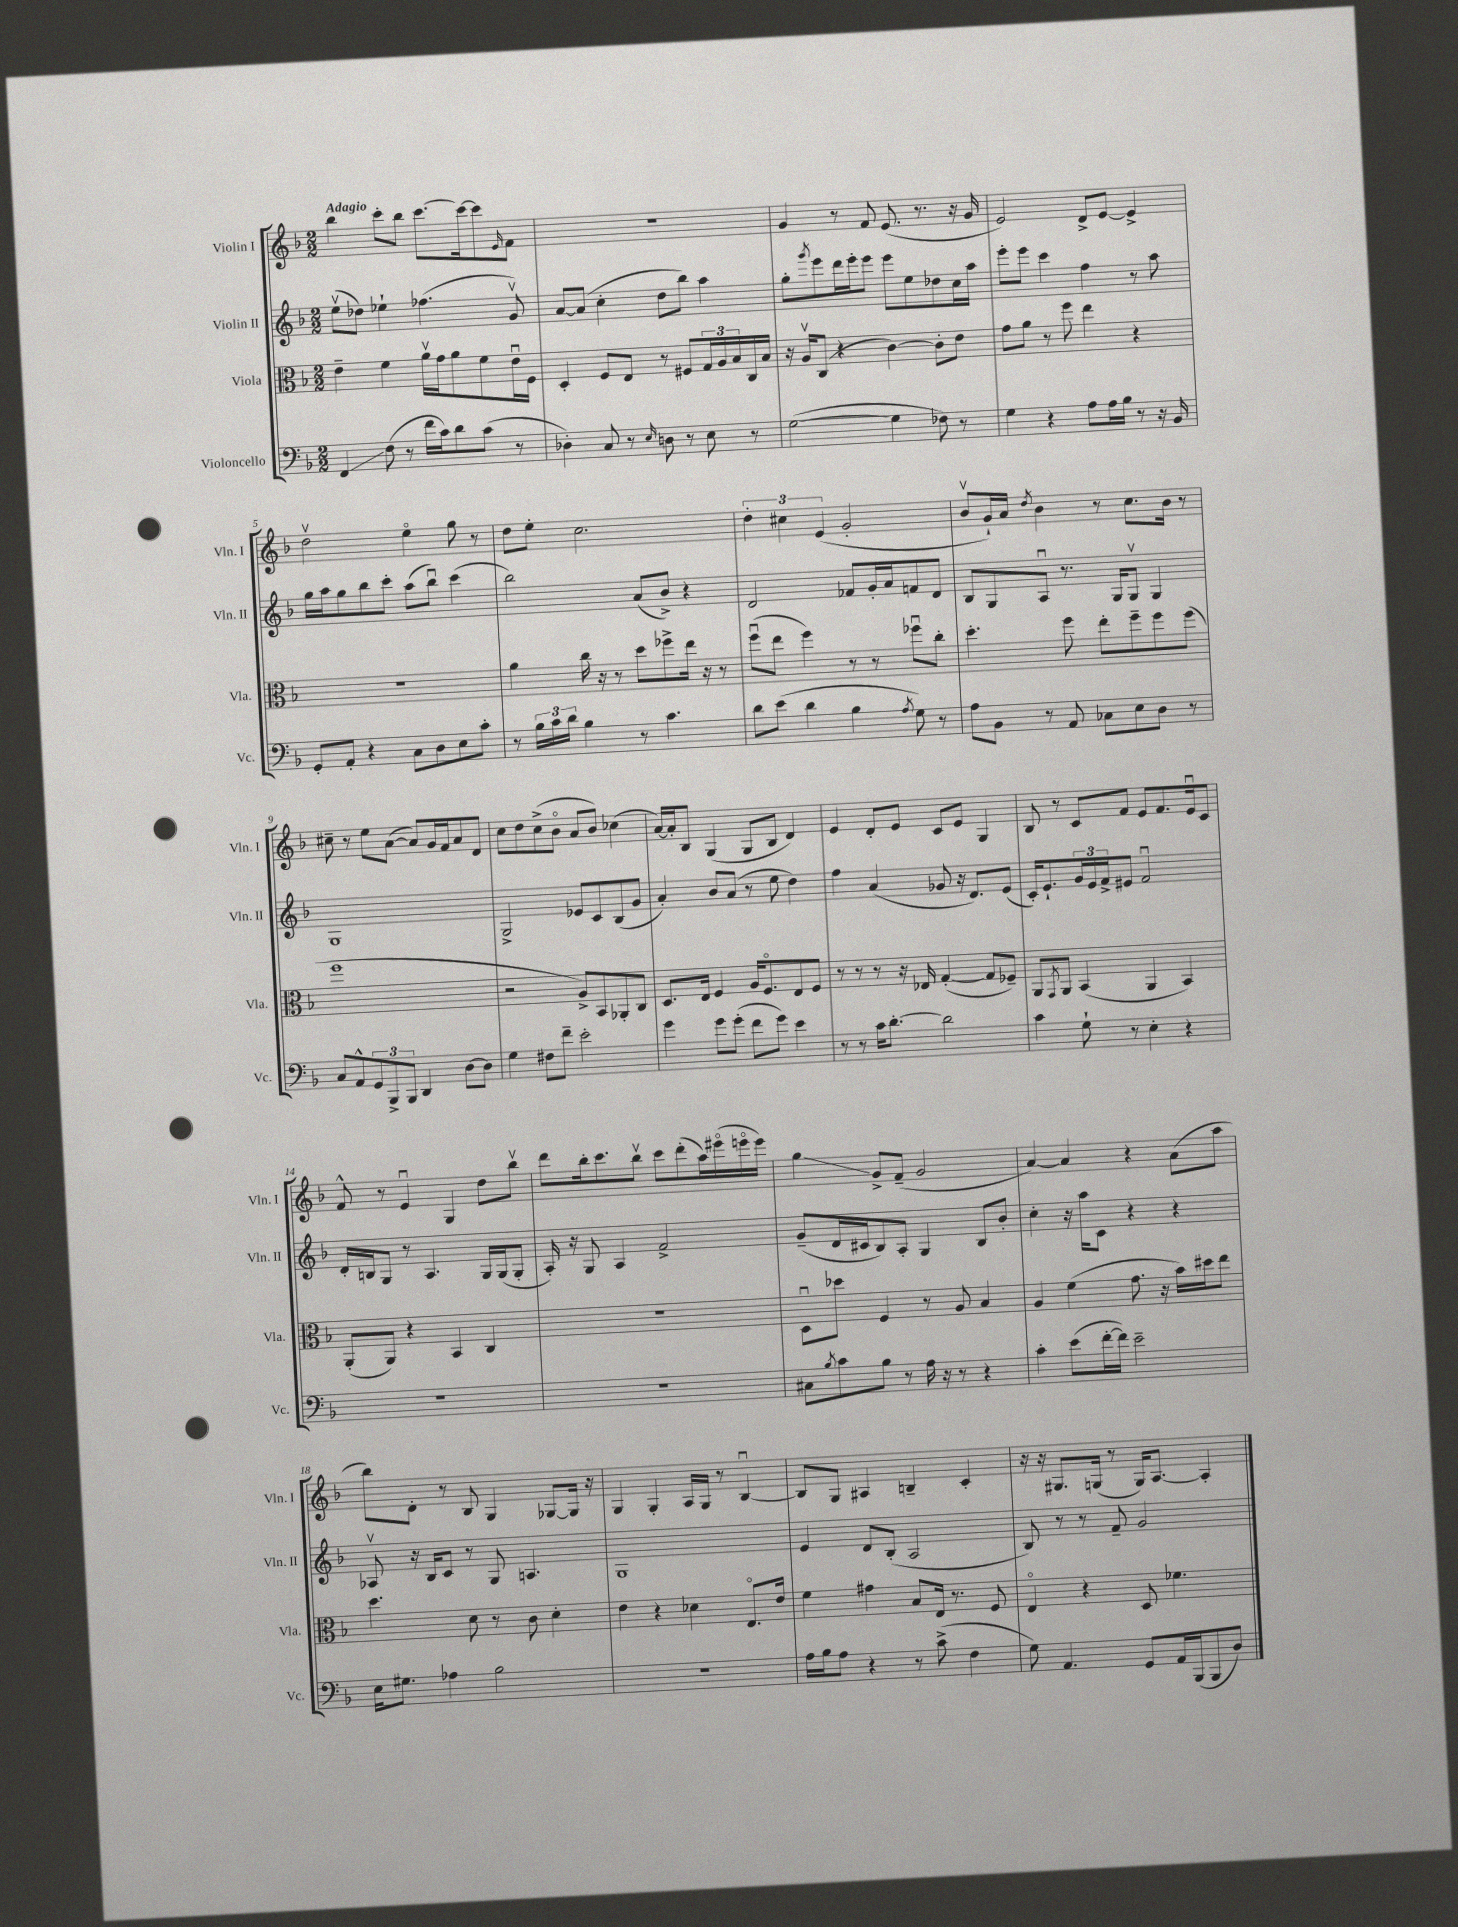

**kern	**kern	**kern	**kern
*staff4	*staff3	*staff2	*staff1
*clefF4	*clefC3	*clefG2	*clefG2
*k[b-]	*k[b-]	*k[b-]	*k[b-]
*M2/2	*M2/2	*M2/2	*M2/2
4FF	4e~	(8eev	4bb-
.	.	8dd-)	.
(8F	4f	4ee-`	8ccc'
8r	.	.	8bb-
16f	16av	(4.ff-	[8.ccc
16c)	16g	.	.
8d	8a	.	.
.	.	.	16ccc_
(8c	8f	.	8ccc]
.	.	.	16qqe
8r	16eu	8gv)	8f
.	16F	.	.
=	=	=	=
4D-')	4D'	[8a	1r
.	.	(8a]	.
8C	8F	4cc'	.
8r	8E	.	.
16qqE	.	.	.
8D	8r	8dd	.
8r	8F#	8bb-)	.
8E	24G	4aa	.
.	24A	.	.
.	24B-	.	.
8r	16C	.	.
.	16B-	.	.
=	=	=	=
([2G	16r	8gg'	4g
.	16Av	.	.
.	.	8qggg	.
.	(8C	8eee	.
.	4r	16ddd	8r
.	.	16eee'	.
.	.	8eee	8f
4G]	[4c)	8eee	(8.e
.	.	8ee	.
.	.	.	8.r
8F-)	8c']	8dd-	.
8r	8e	16cc	16r
.	.	16aa	16g
=	=	=	=
4G	8g	8eee'	2e)
.	8a	8eee	.
4r	8r	4ccc	.
.	8ff	.	.
8A	4ee	4ff	8d^
16A	.	.	[8e
16B-	.	.	.
8r	4r	8r	4e^]
16r	.	8aa	.
16BB-	.	.	.
=	=	=	=
8GG'	1r	16gg	2ddv
.	.	16aa	.
8AA'	.	8gg	.
4r	.	8bb-	.
.	.	8ccc'	.
8C	.	(8aa	4eeo
8D	.	8bb-u)	.
8E	.	(4ccc	8gg
8c'	.	.	8r
=	=	=	=
8r	4a	2bb-)	8dd
24B-	.	.	8ee'
24c	.	.	.
24d	.	.	.
4B-	16cc	.	2.cc
.	16r	.	.
.	8r	.	.
8r	8dd	(8a	.
4.c	8ff-^	8b-^)	.
.	16ee	4r	.
.	16r	.	.
.	8r	.	.
=	=	=	=
8d	(8ffu	2d	6dd'
(8e	8ee	.	.
.	.	.	6cc#
4d	4ff)	.	.
.	.	.	(6e
4B-	8r	8f-	2g'
.	8r	16g'	.
.	.	16a	.
8qA	.	.	.
8G)	8ff-u	8f	.
8r	8cc'	8d	.
=	=	=	=
8A	4.dd'	8B-	8b-v
8BB-	.	8G	16g`)
.	.	.	16a
.	.	.	8qdd
8r	.	8Au	4b-
8AA	8ff	8.r	.
8C-	8ee'	.	8r
.	.	16G	.
8E	8ff~	8Gv	8.cc
8D	8ff	4G	.
.	.	.	16b-
8r	(8ff	.	8r
=	=	=	=
8C	1ff	1G	8cc#~
8AA^^	.	.	8r
12GG	.	.	8ee
12BBB-^	.	.	.
.	.	.	([8a
12BBB-	.	.	.
4DD	.	.	8a])
.	.	.	16g
.	.	.	16f
[8D	.	.	8a
8D]	.	.	8d
=	=	=	=
4G	2r	2G^	8cc
.	.	.	8dd
8F#	.	.	(8cc^
8f~	.	.	8b-o
2e'	8A^)	8e-	8a
.	8BB-	8c	8b-)
.	8AA-'	(8B-	(4cc-
.	8C	8g	.
=	=	=	=
4g	8.D	4a')	[16a)
.	.	.	16a']
.	.	.	8B-
.	16E	.	.
8g	4F	8b-	(4G
(8g'	.	(8a	.
8f	16A	8r	8G
.	8.Fo	.	.
8g)	.	8ee	8B-
4e	8E	4dd)	4d)
.	8F	.	.
=	=	=	=
8r	8r	4ff	4e
8r	8r	.	.
16c	8r	(4a	8d'
[8.d'	.	.	.
.	16r	.	8e
.	16E-	.	.
2d]	([4G'	8g-	8c
.	.	16r	8e
.	.	8.d)	.
.	8G]	.	4G
.	8F-~)	(8e	.
=	=	=	=
4c	8AA	16c')	8B-
.	.	8.e`	.
.	8qGG	.	.
.	8AA	.	8r
8G`	(4BB-	24g	8c
.	.	24e	.
.	.	24f^	.
8r	.	8e#	8f
4E'	4AA	2fu	8e
.	.	.	8.f
4r	4BB-)	.	.
.	.	.	16eu
.	.	.	8c
=	=	=	=
1r	(8AA'	16d'	8f^^
.	.	16B	.
.	8AA)	8G	8r
.	4r	8r	4eu
.	.	4.A	.
.	4BB-	.	4G
.	4C	16G	8dd
.	.	(16G	.
.	.	8G'	8bb-v
=	=	=	=
1r	1r	16A')	8ddd
.	.	16r	.
.	.	8G	16bb-'
.	.	.	8.ccc
.	.	4A	.
.	.	.	8bb-v
.	.	2f^	8ccc
.	.	.	(8ddd'
.	.	.	16aa)
.	.	.	(16eee#o
.	.	.	16eeeo
.	.	.	16eee)
=	=	=	=
8C#	8Du	(8g~	4gg
8qB-	.	.	.
8c	8dd-	16d	.
.	.	16c#	.
8B-	4F	8B-)	8g^
8r	.	8A'	(8f~
16A	8r	4G	2g
16r	.	.	.
8r	8A	.	.
4r	4B-	8B-	.
.	.	8b-'	.
=	=	=	=
4c'	4A	4cc'	[4a)
(8e	(4f	16r	4a]
.	.	16aa	.
[16f'	.	8c	.
16f])	.	.	.
2e~	8.g	4r	4r
.	16r	.	.
.	16b-)	4r	(8a
.	16dd#	.	.
.	8ee	.	8aa
=	=	=	=
16E	4.dd	8A-v	8bb-)
8.G#	.	.	.
.	.	16r	8d'
.	.	16B-	.
4A-	.	8c	8r
.	8d	8r	8B-
2B-	8r	8G	4G
.	8c	4.A	.
.	4d'	.	[8G-
.	.	.	16G-]
.	.	.	16r
=	=	=	=
1r	4e	1G	4G
.	4r	.	4G'
.	4d-	.	16A
.	.	.	16G
.	.	.	8r
.	8.Eo	.	[4B-u
.	16e	.	.
=	=	=	=
16A	4f	4e	8B-]
16B-	.	.	.
8A	.	.	8G
4r	4g#	8d	4A#
.	.	(8B-'	.
8r	8B-	2A	4B~
(8c^	16E	.	.
.	8.r	.	.
4F	.	.	4c'
.	8F	.	.
=	=	=	=
8G)	4Eo	8B-)	16r
.	.	.	16r
4.AA	.	8r	8.G#
.	4r	8r	.
.	.	.	(16G
.	.	8f~	8r
8GG	8D	2g	16G)
.	.	.	[8.A
16AA	4.f-	.	.
(16BBB-	.	.	.
8BBB-	.	.	4A']
8D)	.	.	.
==	==	==	==
*-	*-	*-	*-
